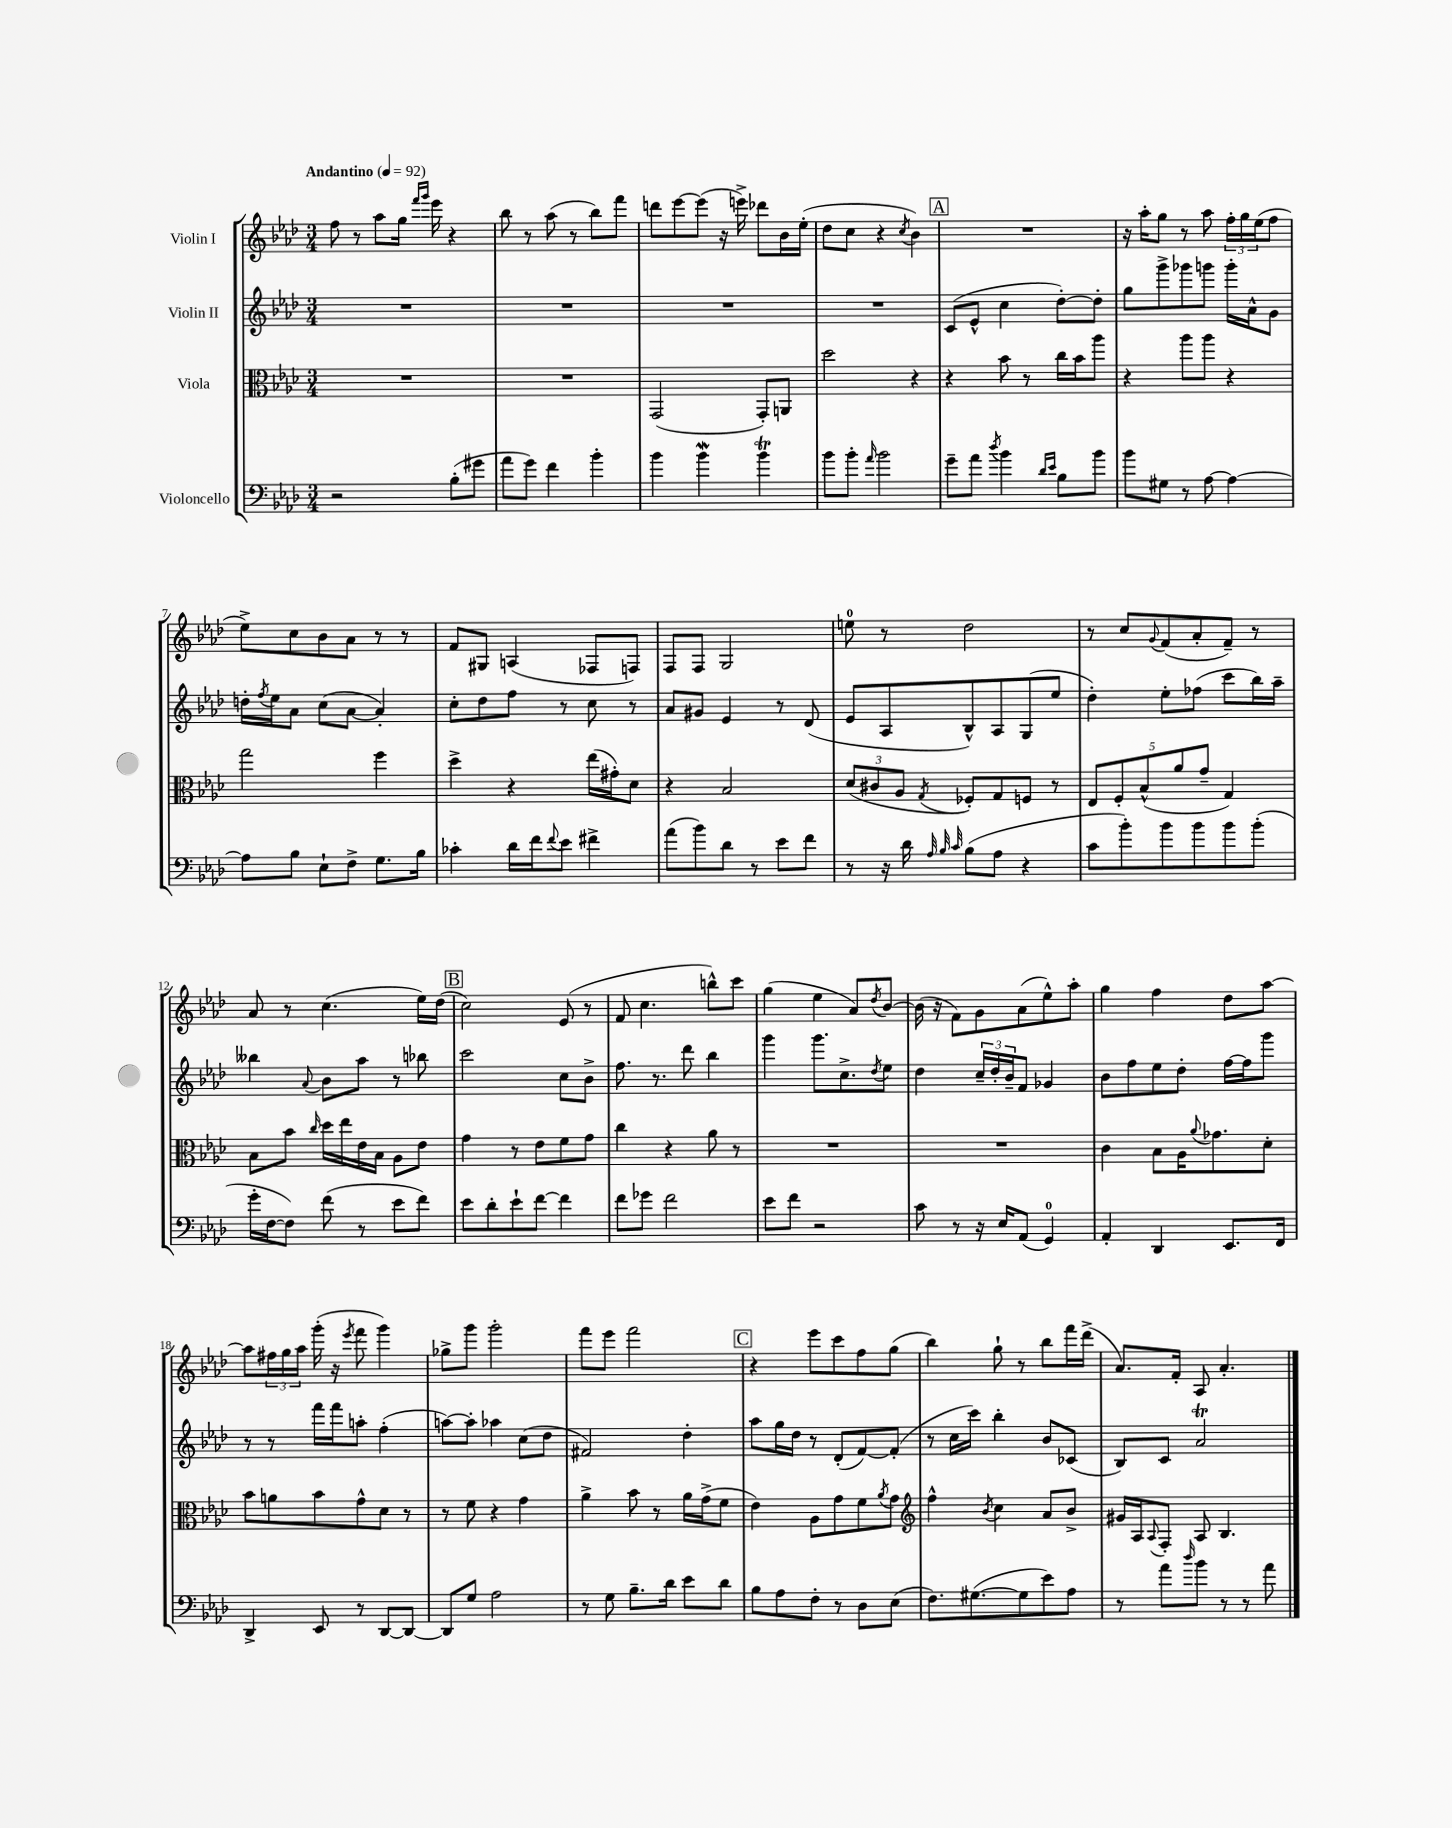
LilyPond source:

<<
\new StaffGroup <<
\new Staff = "s0" \with { instrumentName = "Violin I" } {
    \clef treble \key aes \major \numericTimeSignature \time 3/4 \tempo "Andantino" 4 = 92
    f''8 r8 aes''8 g''16 \grace { f'''16 g'''16 } ees'''16 r4 |
    bes''8 r8 aes''8( r8 bes''8) f'''8 |
    d'''8 ees'''8~ ees'''8( r16 e'''16->) des'''8 bes'16 ees''16-.( |
    des''8 c''8 r4 \acciaccatura { c''8 } bes'4) |
    \mark \markup { \box "A" } R2. |
    r16 aes''16-. g''8 r8 aes''8 \tuplet 3/2 { f''16-. g''16 ees''16( } f''8 |
    ees''8->) c''8 bes'8 aes'8 r8 r8 |
    f'8 gis8 a4( fes8 f8) |
    f8 f8 g2 |
    e''8-0 r8 des''2 |
    r8 c''8 \appoggiatura { g'8 } f'8( aes'8-. f'8--) r8 |
    aes'8 r8 c''4.( ees''16) des''16( |
    \mark \markup { \box "B" } c''2) ees'8( r8 |
    f'8 c''4. b''8-^) c'''8 |
    g''4( ees''4 aes'8) \acciaccatura { des''8 } bes'8~ |
    bes'16( r16 f'8) g'8 aes'8( ees''8-^) aes''8-. |
    g''4 f''4 des''8 aes''8~ |
    aes''8 \tuplet 3/2 { fis''16 g''16 aes''16 } g'''16-.( r16 \acciaccatura { ees'''8 } f'''8 g'''4) |
    ges''8-> g'''8 g'''2-. |
    f'''8 ees'''8 f'''2 |
    \mark \markup { \box "C" } r4 ees'''8 c'''8 f''8 g''8( |
    bes''4) g''8-! r8 bes''8 f'''16 des'''16->( |
    aes'8.) f'16-. aes8 aes'4.-. \bar "|." |
}
\new Staff = "s1" \with { instrumentName = "Violin II" } {
    \clef treble \key aes \major \numericTimeSignature \time 3/4
    R2. |
    R2. |
    R2. |
    R2. |
    \mark \markup { \box "A" } c'8( ees'8-^ c''4 des''8~-.) des''8-. |
    g''8 g'''8-> ges'''8 g'''8 g'''16-. aes'16-^ g'8 |
    d''16-. \acciaccatura { f''8 } ees''16 aes'8 c''8( aes'8~ aes'4-.) |
    c''8-. des''8 f''8 r8 c''8 r8 |
    aes'8 gis'8 ees'4 r8 des'8( |
    ees'8 aes8 bes8-^) aes8 g8( ees''8 |
    des''4-.) ees''8-. fes''8( c'''8 bes''16) aes''16-- |
    beses''4 \appoggiatura { aes'8 } bes'8 aes''8 r8 bes''8 |
    \mark \markup { \box "B" } c'''2 c''8 bes'8-> |
    f''8. r8. des'''8 bes''4 |
    g'''4 g'''8. c''8.-> \acciaccatura { des''8 } ees''8 |
    des''4 \tuplet 3/2 { c''16-- des''16-. bes'16-- } f'8 ges'4 |
    bes'8 f''8 ees''8 des''8-. f''16~ f''16 g'''8 |
    r8 r8 f'''16 f'''16 a''8-. f''4-.( |
    a''8~) a''8-. aes''4 c''8( des''8 |
    fis'2) des''4-. |
    \mark \markup { \box "C" } aes''8 g''16 des''16 r8 des'8-.( f'8~) f'8-.( |
    r8 c''16 c'''16) bes''4-. bes'8 ces'8( |
    bes8) c'8 aes'2\trill \bar "|." |
}
\new Staff = "s2" \with { instrumentName = "Viola" } {
    \clef alto \key aes \major \numericTimeSignature \time 3/4
    R2. |
    R2. |
    g,2( g,8-.) a,8 |
    des''2 r4 |
    \mark \markup { \box "A" } r4 bes'8 r8 c''16 bes'16 aes''8 |
    r4 aes''8 aes''8 r4 |
    g''2 f''4 |
    des''4-> r4 ees''16( gis'16-.) des'8 |
    r4 bes2 |
    \tuplet 3/2 { des'8( cis'8 aes8 } \acciaccatura { g8 } fes8-.) g8 f8 r8 |
    \tuplet 5/4 { ees8 f8-. bes8-^( aes'8 g'8-- } g4) |
    bes8 bes'8 \grace { c''16 } des''16 ees''16 ees'16 bes16 aes8 ees'8 |
    \mark \markup { \box "B" } g'4 r8 ees'8 f'8 g'8 |
    c''4 r4 aes'8 r8 |
    R2. |
    R2. |
    c'4 bes8 aes16 \appoggiatura { aes'8 } ges'8. des'8-. |
    bes'8 a'8 bes'8 g'8-^ des'8 r8 |
    r8 f'8 r4 g'4 |
    aes'4-> bes'8 r8 aes'16 g'16->( f'8 |
    \mark \markup { \box "C" } ees'4) aes8 g'8 f'8 \acciaccatura { aes'8 } g'8 |
    \clef treble f''4-^ \acciaccatura { bes'8 } c''4 aes'8 bes'8-> |
    gis'16 aes16 \appoggiatura { aes8 } f8-. aes8 bes4. \bar "|." |
}
\new Staff = "s3" \with { instrumentName = "Violoncello" } {
    \clef bass \key aes \major \numericTimeSignature \time 3/4
    r2 bes8-.( gis'8 |
    aes'8 g'8) f'4 bes'4-. |
    bes'4 bes'4\mordent bes'4\trill |
    bes'8 bes'8-. \grace { aes'16 } bes'2 |
    \mark \markup { \box "A" } g'8-- aes'8 \acciaccatura { des''8 } bes'4 \grace { des'16 ees'16 } bes8 bes'8 |
    bes'8 gis8 r8 aes8~ aes4~ |
    aes8 bes8 ees8-! f8-> g8. bes16 |
    ces'4-. des'16 f'16 \appoggiatura { f'8 } ees'8 fis'4-> |
    aes'8( bes'8) des'8 r8 ees'8 f'8 |
    r8 r16 des'16 \grace { aes32 bes32 c'32 } bes8( aes8 r4 |
    c'8 bes'8-.) bes'8 bes'8 bes'8 bes'8-.( |
    g'16-. f16~ f8) f'8( r8 ees'8 f'8) |
    \mark \markup { \box "B" } ees'8 des'8-. ees'8-! f'8~ f'4 |
    f'8 ges'8 f'2 |
    ees'8 f'8 r2 |
    c'8 r8 r16 ees16 aes,8( g,4-0) |
    aes,4-. des,4 ees,8. f,16 |
    des,4-> ees,8 r8 des,8~ des,8~ |
    des,8 g8 aes2 |
    r8 g8 bes8.-- des'16 ees'8 des'8 |
    \mark \markup { \box "C" } bes8 aes8 f8-. r8 des8 ees8( |
    f8.) gis8.~( gis8 ees'8) aes8 |
    r8 aes'8 \grace { des''16 } bes'8 r8 r8 aes'8 \bar "|." |
}
>>
>>
